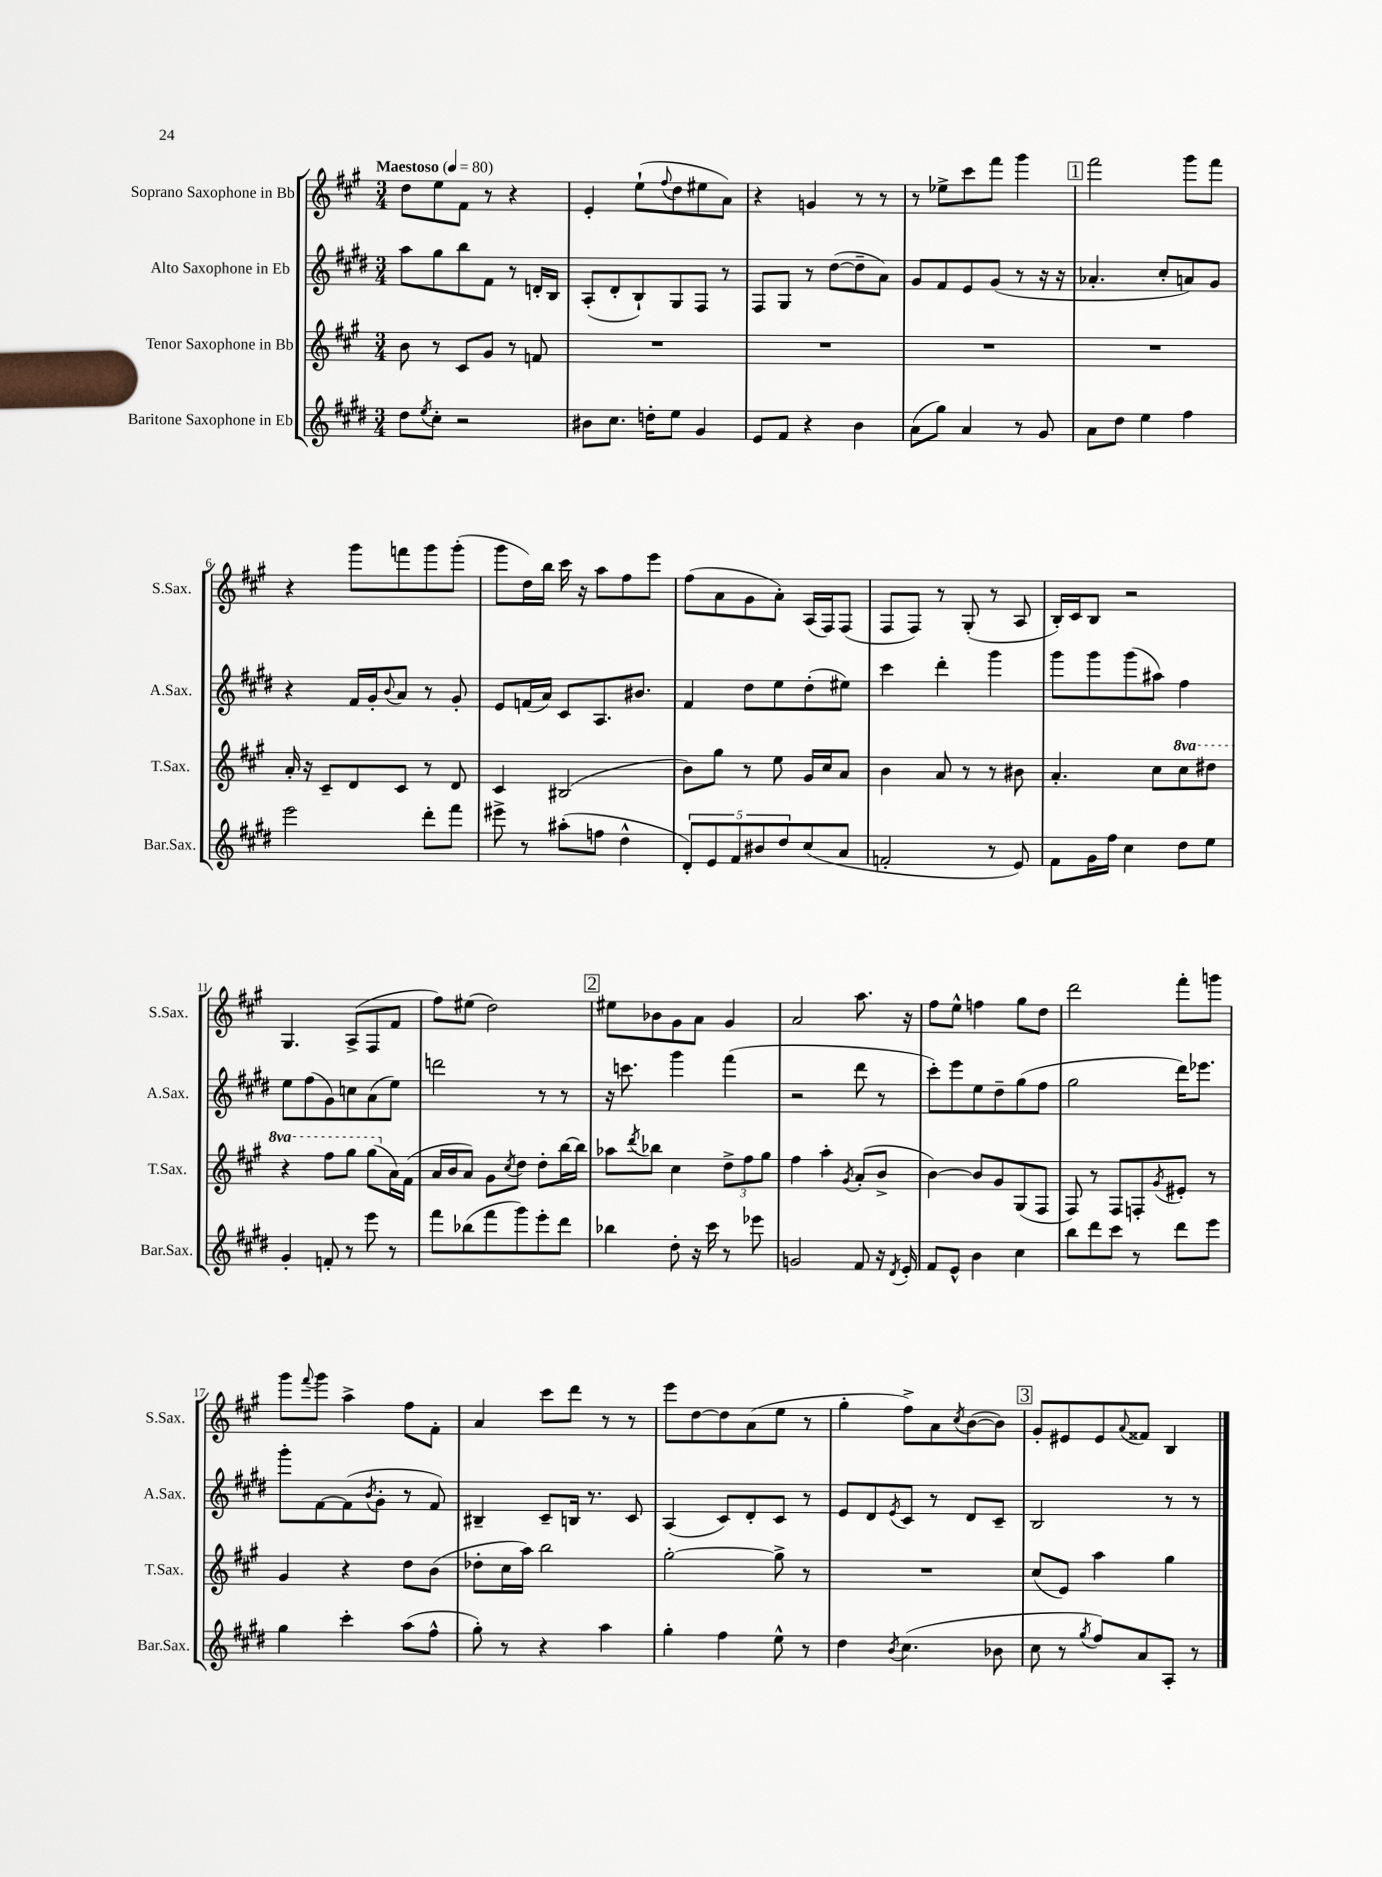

**kern	**kern	**kern	**kern
*part4	*part3	*part2	*part1
*staff4	*staff3	*staff2	*staff1
*I"Baritone Saxophone in Eb	*I"Tenor Saxophone in Bb	*I"Alto Saxophone in Eb	*I"Soprano Saxophone in Bb
*I'Bar.Sax.	*I'T.Sax.	*I'A.Sax.	*I'S.Sax.
*clefG2	*clefG2	*clefG2	*clefG2
*k[f#c#g#d#]	*k[f#c#g#]	*k[f#c#g#d#]	*k[f#c#g#]
*M3/4	*M3/4	*M3/4	*M3/4
*MM80	*MM80	*MM80	*MM80
=1	=1	=1	=1
!	!	!	!LO:TX:a:B:t=Maestoso
8dd#\L	8b\	8aa\L	8dd\L
8qee/	.	.	.
8cc#'\J	8r	8gg#\	8ee\
2r	8c#/L	8bb\	8f#\J
.	8g#/J	8f#\J	8r
.	8r	8r	4r
.	8fn/	16dn'/LL	.
.	.	16B/JJ	.
=2	=2	=2	=2
8b#X\L	2.r	(8A'/L	4e'/
8.cc#\J	.	8d#'/	.
.	.	8B`/)	(8ee`\L
16ddn'\KL	.	.	.
.	.	.	8qqff#/
8ee\J	.	8G#/	8dd\
4g#/	.	8F#/J	8ee#X\
.	.	8r	8a\J)
=3	=3	=3	=3
8e/L	2.r	8F#/L	4r
8f#/J	.	8G#/J	.
4r	.	8r	4gn/
.	.	([8dd#\L	.
4b\	.	8dd#~\]	8r
.	.	8a\J)	8r
=4	=4	=4	=4
(8a\L	2.r	8g#/L	8r
8gg#\J)	.	8f#/	8ee-X^\L
4a/	.	8e/	8ccc#\
.	.	(8g#/J	8fff#\J
8r	.	8r	4ggg#\
8g#/	.	16r	.
.	.	16r	.
!!LO:REH:place=s1:t=1
=5	=5	=5	=5
8a\L	2.r	4.a-X'/	2fff#\
8dd#\J	.	.	.
4ee\	.	.	.
.	.	8cc#'/L	.
4ff#\	.	8an/)	8ggg#\L
.	.	8g#/J	8fff#\J
!!LO:LB:g=z
=6	=6	=6	=6
2eee\	16a'/	4r	4r
.	16r	.	.
.	8c#~/L	.	.
.	8d/	16f#/LL	8ggg#\L
.	.	16g#'/J	.
.	.	8qqb/	.
.	8c#/J	8a/J	8fffn\
8ddd#'\L	8r	8r	8ggg#\
8fff#\J	8d/	8g#'/	(8ggg#'\J
=7	=7	=7	=7
8eee#X^\	4c#/	8e/L	8ggg#\L
8r	.	(16fn/L	16dd\L)
.	.	16a/JJ)	16bb\JJ
(8aa#X'\L	(2B#X/	8c#/L	16ccc#\
.	.	.	16r
8ffn\J	.	8.A/	8aa\L
4dd#^^\	.	.	8ff#\
.	.	8.b#X/J	.
.	.	.	8eee\J
=8	=8	=8	=8
10d#'/L)	8b\L)	4f#/	(8ff#\L
10e/	.	.	.
.	8gg#\J	.	8a\
10f#/	.	.	.
.	8r	8dd#\L	8g#\
10b#X/	.	.	.
.	8ee\	8ee\	8a'\J)
10dd#/	.	.	.
(8cc#/	16g#/LL	(8dd#'\	(16A/LL
.	16cc#/J	.	16F#/J)
8a/J	8a/J	8ee#X\J)	(8F#/J
=9	=9	=9	=9
2fn'/	4b\	4ccc#\	8F#/L
.	.	.	8F#/J)
.	8a/	4ddd#'\	8r
.	8r	.	(8G#'/
8r	8r	4ggg#\	8r
8e/)	8b#X\	.	8A/
=10	=10	=10	=10
8f#\L	4.a'/	8ggg#\L	16B'/LL)
.	.	.	16c#/J
16g#\L	.	8ggg#\	8B/J
16ff#\JJ	.	.	.
4cc#\	.	(8ggg#\	2r
.	8cc#\L	8aa#X\J)	.
*	*8va	*	*
8dd#\L	8ccc#\	4ff#\	.
8ee\J	8ddd#X\J	.	.
!!LO:LB:g=z
=11	=11	=11	=11
4g#'/	4r	8ee\L	4.G#/
.	.	(8ff#\	.
8fn'/	8fff#\L	8g#\)	.
8r	8ggg#\J	8ccn\	(8A^/L
8eee\	(8ggg#\L	(8a\	8F#/
*	*X8va	*	*
8r	16a\L)	8ee\J)	8f#/J
.	(16f#\JJ	.	.
=12	=12	=12	=12
8fff#\L	16a/LL	2dddn\	8ff#\L)
.	16b/J	.	.
(8bb-X\	8a/J)	.	(8ee#X\J
8fff#\	8g#\L	.	2dd\)
.	8qcc#/	.	.
8ggg#\)	8dd\J	.	.
8eee'\	8dd'\L	8r	.
8ddd#\J	[16bb\L	8r	.
.	16bb\JJ]	.	.
!!LO:REH:place=s1:t=2
=13	=13	=13	=13
4bb-X\	8aa-X\L	16r	8ee#X\L
.	.	8.cccn\	.
.	8qddd/	.	.
.	8bb-X\J	.	8b-X\
8dd#'\	4cc#\	4ggg#\	8g#\
16r	.	.	8a\J
16ccc#\	.	.	.
8r	12dd^\L	(4fff#\	4g#/
.	12ff#\	.	.
8eee-X\	.	.	.
.	12gg#\J	.	.
=14	=14	=14	=14
2gn/	4ff#\	2r	2a/
.	4aa'\	.	.
.	8qg#/	.	.
8f#/	(8a'/L	8ddd#\	8.aa\
16r	8b^/J	8r	.
8qd#/	.	.	.
16e'/	.	.	16r
=15	=15	=15	=15
8f#/L	[4b\)	8ccc#'\L)	8ff#\L
8e^^/J	.	8eee\	8ee^^\J
4b\	8b/L]	8ee\	4ffn\
.	8g#/	8dd#~\	.
4cc#\	(8G#/	(8gg#\	8gg#\L
.	8F#/J	8ff#\J	8dd\J
=16	=16	=16	=16
8bb\L	8F#/)	2gg#\	2ddd\
8ddd#\	8r	.	.
8ccc#\J	8F#/L	.	.
8r	8Fn'/	.	.
.	8qg#/	.	.
8ddd#\L	8e#X'/J	16ddd#\KL)	8fff#'\L
.	.	8.eee-X\J	.
8eee\J	8r	.	8gggn\J
!!LO:LB:g=z
=17	=17	=17	=17
4gg#\	4g#/	8ggg#'\L	8ggg#\L
.	.	.	8qqfff#/
.	.	[8f#\	8ggg#\J
4ccc#'\	4r	(8f#\]	4aa^\
.	.	8qb/	.
.	.	8g#'\J	.
(8aa\L	8dd\L	8r	8ff#\L
8ff#^^\J	(8b\J	8f#/)	8f#'\J
=18	=18	=18	=18
8gg#'\)	8dd-X'\L	4B#X~/	4a/
8r	16cc#\L	.	.
.	16aa\JJ)	.	.
4r	2bb\	8c#~/L	8ccc#\L
.	.	16Bn/Jk	8ddd\J
.	.	8.r	.
4aa\	.	.	8r
.	.	8c#/	8r
=19	=19	=19	=19
4gg#'\	[2gg#'\	(4A/	8eee\L
.	.	.	[8dd\
4ff#\	.	8c#/L)	8dd\]
.	.	8d#'/	(8a\
8ee^^\	8gg#^\]	8c#/J	8ee\J
8r	8r	8r	8r
=20	=20	=20	=20
4dd#\	2.r	8e/L	4gg#'\
.	.	8d#/	.
8qb/	.	8qe/	.
(4.cc#\	.	8c#/J	8ff#^\L)
.	.	8r	8a\
.	.	.	8qcc#/
.	.	8d#/L	([8b\
8b-X\	.	8c#~/J	8b\J])
!!LO:REH:place=s1:t=3
=21	=21	=21	=21
8cc#\	(8cc#/L	2B/	8g#'/L
8r	8e/J)	.	8e#X/
8qgg#/	.	.	.
8ff#/L)	4aa\	.	8e#/
.	.	.	8qqa/
8a/	.	.	8f##X/J
8A'/J	4gg#\	8r	4B/
8r	.	8r	.
==	==	==	==
*-	*-	*-	*-
